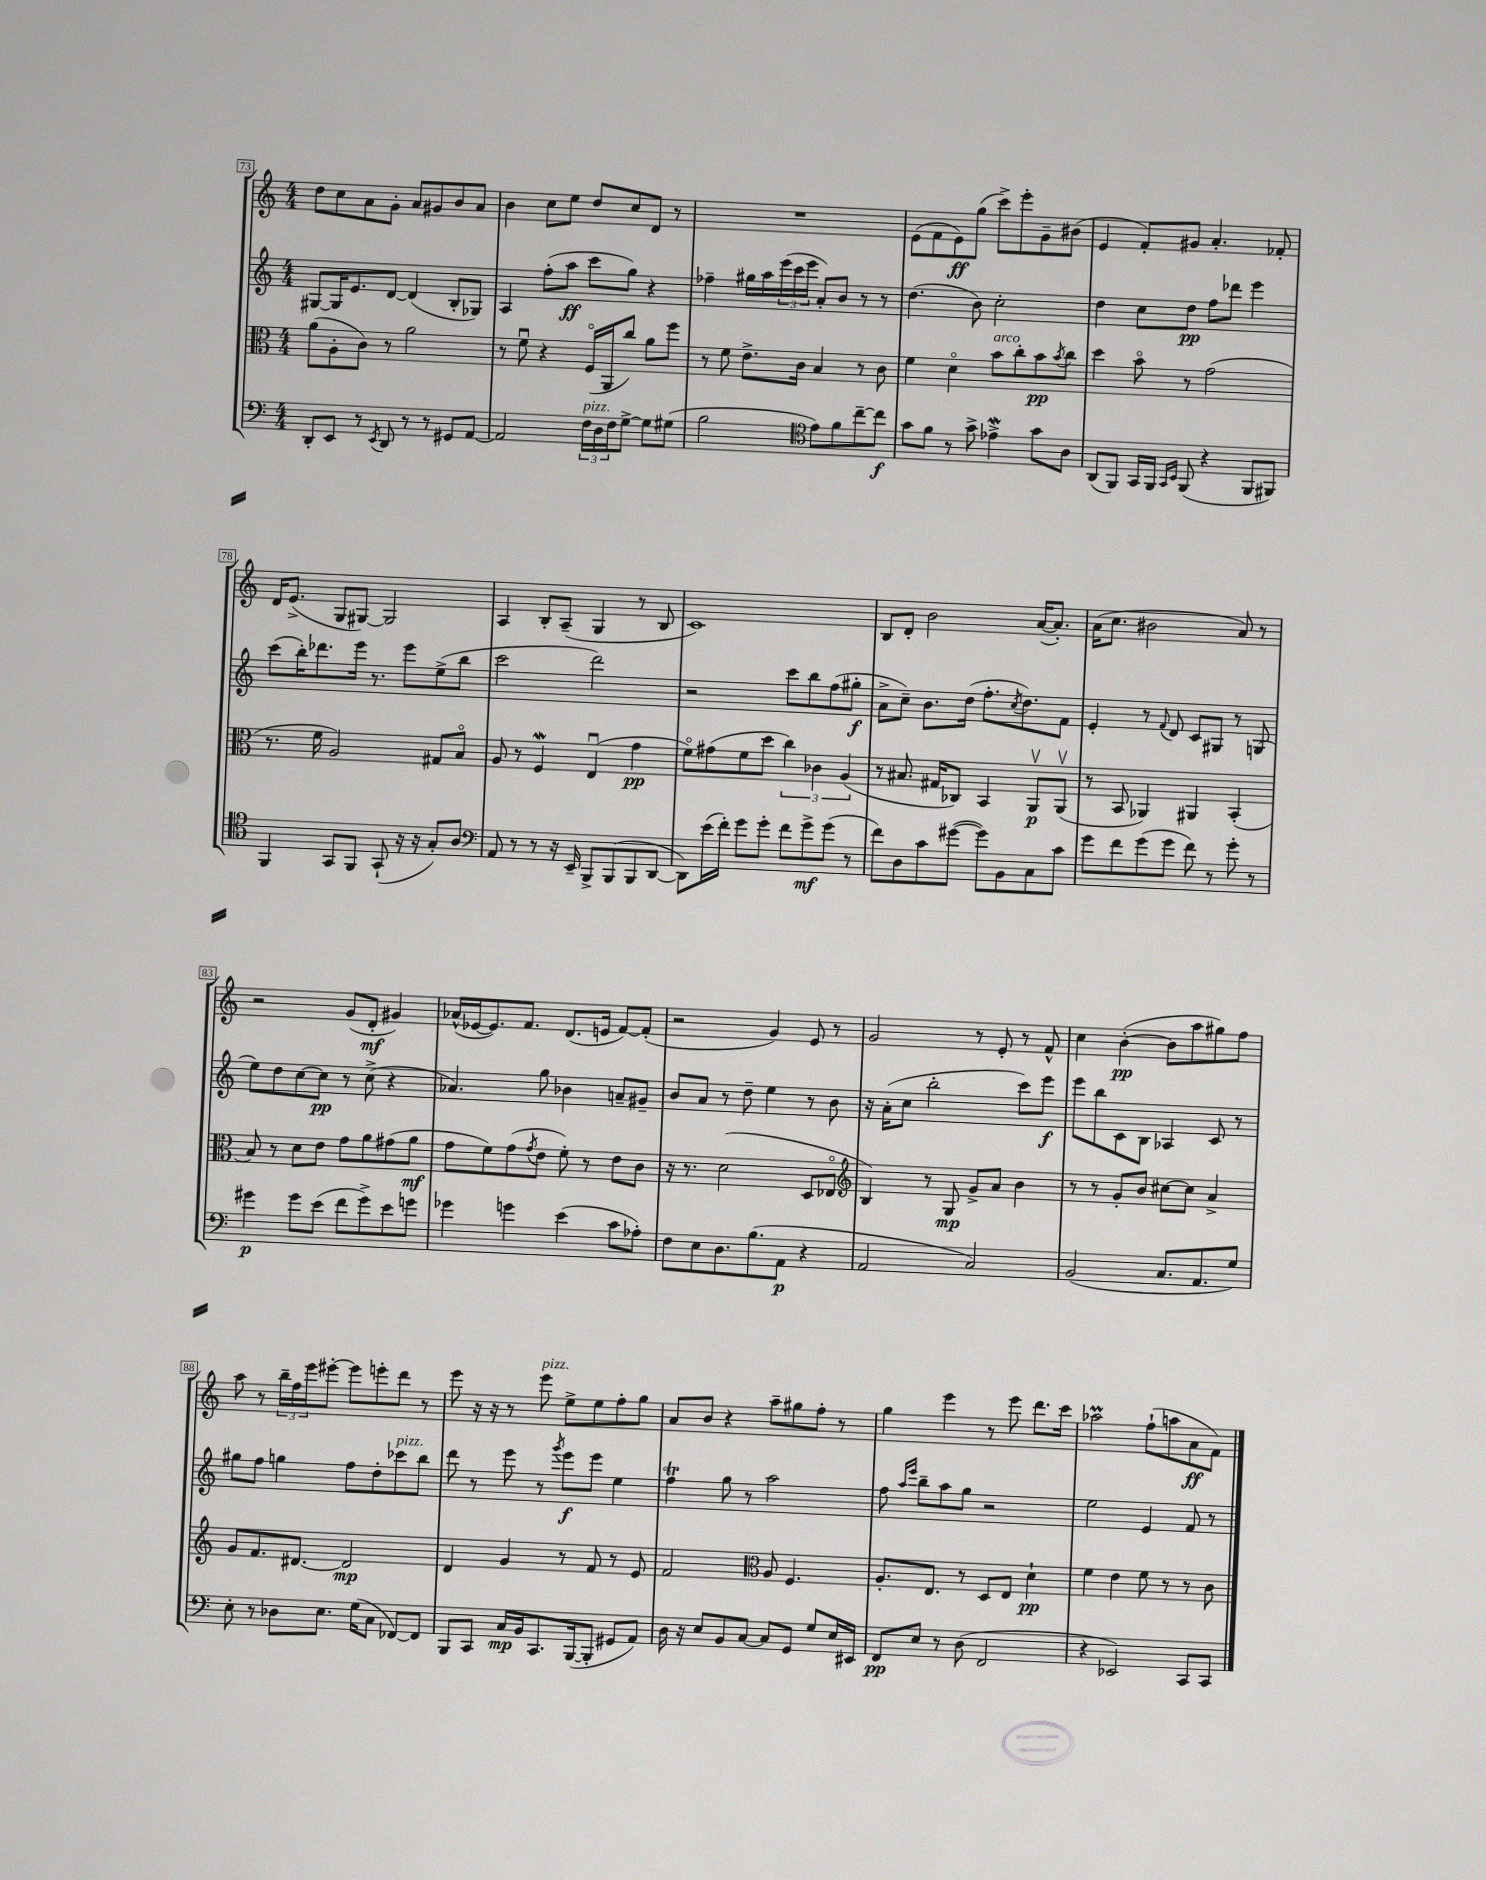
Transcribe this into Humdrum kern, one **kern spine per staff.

**kern	**dynam	**kern	**dynam	**kern	**dynam	**kern	**dynam
*part4	*part4	*part3	*part3	*part2	*part2	*part1	*part1
*staff4	*staff4	*staff3	*staff3	*staff2	*staff2	*staff1	*staff1
*clefF4	*	*clefC3	*	*clefG2	*	*clefG2	*
*k[]	*	*k[]	*	*k[]	*	*k[]	*
*M4/4	*	*M4/4	*	*M4/4	*	*M4/4	*
=73	=73	=73	=73	=73	=73	=73	=73
8DD'/L	.	(8a\L	.	[8G#X/L	.	8dd\L	.
8EE/J	.	8A'\	.	16G#/K]	.	8cc\	.
.	.	.	.	8.e/	.	.	.
8r	.	8c\J)	.	.	.	8a\	.
8qEE/	.	.	.	.	.	.	.
8DD/	.	8r	.	[8d/J	.	8g'\J	.
8r	.	2a\	.	(4d/]	.	8a/L	.
8r	.	.	.	.	.	8g#X/	.
8GG#X/L	.	.	.	8B'/L	.	8b/	.
[8AA/J	.	.	.	8G-X/J)	.	8a/J	.
=74	=74	=74	=74	=74	=74	=74	=74
2AA/]	.	8r	.	4A/	.	4b\	.
.	.	8fu\	.	.	.	.	.
.	.	4r	.	(8ff'\L	.	8cc\L	.
.	.	.	.	8aa\J	ff	8ee\J	.
!LO:TX:a:i:t=pizz.	!	!	!	!	!	!	!
24F\LL	.	(16F/LL	.	8ccc\L	.	8dd/L	.
24D\	.	.	.	.	.	.	.
.	.	16AA/J	.	.	.	.	.
24F\J	.	.	.	.	.	.	.
[8G^\J	.	8cc/J)	.	8gg\J)	.	8cc/	.
8G\L]	.	8a\L	.	4r	.	8d/J	.
(8G#X\J	.	8ff\J	.	.	.	8r	.
=75	=75	=75	=75	=75	=75	=75	=75
2B\	.	8r	.	4ff-X~\	.	1r	.
.	.	8f\	.	.	.	.	.
.	.	8.e^\L	.	16gg#X\LL	.	.	.
.	.	.	.	16aa\	.	.	.
.	.	.	.	(24eee\	.	.	.
.	.	.	.	24ccc\	.	.	.
.	.	16c\Jk	.	.	.	.	.
.	.	.	.	24eee\JJ	.	.	.
*clefC4	*	*	*	*	*	*	*
8e\L)	.	4B/	.	8a'/L)	.	.	.
8f\	.	.	.	8b/J	.	.	.
[8cc~\	.	8r	.	8r	.	.	.
8cc\J]	f	8c\	.	8r	.	.	.
=76	=76	=76	=76	=76	=76	=76	=76
8g\L	.	4f\	.	(4.dd\	.	(8e\L	.
8f\J	.	.	.	.	.	8f\	.
8r	.	4d\	.	.	.	8e\)	ff
8g^\	.	.	.	8b\)	.	(8gg\J	.
!	!	!LO:TX:a:i:t=arco	!	!	!	!	!
4e-Xw^\	.	8b\L	.	2cc'\	.	8ccc^\L)	.
.	.	8cc'\	.	.	.	8eee'\	.
8g\L	.	8b\	pp	.	.	8g~\	.
.	.	8qb/	.	.	.	.	.
8A\J	.	8cc\J	.	.	.	(8b#X\J	.
=77	=77	=77	=77	=77	=77	=77	=77
(8AA/L	.	4dd\	.	4dd\	.	4e/	.
8FF/J)	.	.	.	.	.	.	.
16GG/LL	.	8b\	.	8cc\L	.	8f'/L)	.
16FF/JJ	.	.	.	.	.	.	.
16qqGG/LL	.	.	.	.	.	.	.
16qqBB/JJ	.	.	.	.	.	.	.
(8FF/	.	8r	.	8dd\J	pp	8g#X/J	.
4r	.	(2g\	.	8ff\L	.	4.a'/	.
.	.	.	.	8ddd-X\J	.	.	.
8FF/L	.	.	.	4eee\	.	.	.
8FF#X/J)	.	.	.	.	.	8f-X'/	.
!!LO:LB:g=z
=78	=78	=78	=78	=78	=78	=78	=78
4FF/	.	8.r	.	(8ccc\L	.	16d/KL	.
.	.	.	.	.	.	(8.e^/J	.
.	.	.	.	16bb'\K)	.	.	.
.	.	16f\	.	8.ddd-X\	.	.	.
8GG/L	.	2A/)	.	.	.	8G/L	.
8FF/J	.	.	.	16eee\Jk	.	[8G#X/J)	.
.	.	.	.	8.r	.	.	.
(8GG`/	.	.	.	.	.	2G#/]	.
16r	.	.	.	8eee\L	.	.	.
16r	.	.	.	.	.	.	.
8G'/L)	.	8G#X/L	.	(8ee^\	.	.	.
8A/J	.	8B/J	.	8bb\J	.	.	.
=79	=79	=79	=79	=79	=79	=79	=79
*clefF4	*	*	*	*	*	*	*
8AA/	.	8A/	.	2ccc\	.	4A/	.
8r	.	8r	.	.	.	.	.
8r	.	4Fw/	.	.	.	8B'/L	.
16r	.	.	.	.	.	(8A~/J	.
16EE~/	.	.	.	.	.	.	.
8BBB^/L	.	(4Eu/	.	2ddd\)	.	4G/	.
(8BBB/	.	.	.	.	.	.	.
8BBB/	.	4g\	pp	.	.	8r	.
[8DD/J	.	.	.	.	.	8B/	.
=80	=80	=80	=80	=80	=80	=80	=80
8DD\L])	.	8f\L)	.	2r	.	1c)	.
(16e\L	.	(8g#X\	.	.	.	.	.
16f'\JJ)	.	.	.	.	.	.	.
8g\L	.	8f\	.	.	.	.	.
8g'\J	.	8dd\J	.	.	.	.	.
8f\L	.	6cc\)	.	8ccc\L	.	.	.
8g^\	mf	.	.	8bb\	.	.	.
.	.	6c-X\	.	.	.	.	.
(8g\J	.	.	.	(8ff\	.	.	.
.	.	(6A/	.	.	.	.	.
8r	.	.	.	8gg#X'\J	f	.	.
=81	=81	=81	=81	=81	=81	=81	=81
8f\L)	.	8r	.	8a^\L	.	8B/L	.
8D\	.	8.B#X/	.	8cc~\J)	.	8d'/J	.
8c\	.	.	.	8.b\L	.	2b\	.
.	.	16G#X/KL	.	.	.	.	.
([8g#X\J	.	8C-X/J)	.	.	.	.	.
.	.	.	.	(16dd\Jk	.	.	.
8g#\L])	.	4BB/	.	8.ff'\L	.	.	.
8BB\	.	.	.	.	.	.	.
.	.	.	.	8qcc/	.	.	.
.	.	.	.	8.dd\)	.	.	.
8C\	.	8AAv/L	p	.	.	([16a/KL	.
.	.	.	.	.	.	8.a'/J])	.
8c\J	.	(8AAv/J	.	8f\J	.	.	.
=82	=82	=82	=82	=82	=82	=82	=82
8g\L	.	8r	.	4e'/	.	(16a\KL	.
.	.	.	.	.	.	8.cc\J	.
8f\	.	8BB/	.	.	.	.	.
(8g\	.	4AA-X/)	.	8r	.	2b#X\	.
.	.	.	.	8qqf/	.	.	.
8g\J	.	.	.	8d/	.	.	.
8f\)	.	4AA#X/	.	8c/L	.	.	.
8r	.	.	.	8G#X/J	.	.	.
8g'\	.	(4BB'/	.	8r	.	8a/)	.
8r	.	.	.	(8Gn/	.	8r	.
!!LO:LB:g=z
=83	=83	=83	=83	=83	=83	=83	=83
4g#X\	p	8B/)	.	8ee\L)	.	2r	.
.	.	8r	.	8dd\	.	.	.
8g#\L	.	8d\L	.	[8cc\	.	.	.
(8e\J	.	8e\J	.	8cc\J]	pp	.	.
8f\L	.	8g\L	.	8r	.	(8g/L	.
8g#^\)	.	8a\	.	(8cc^\	.	8d'/J	mf
8e\	.	(8g#X\	.	4r	.	4g#X/)	.
8gn\J	.	8a\J	mf	.	.	.	.
=84	=84	=84	=84	=84	=84	=84	=84
4g-X\	.	8g\L	.	4.a-X/)	.	(16a-X^^/LL	.
.	.	.	.	.	.	[16e-X/J	.
.	.	8f\)	.	.	.	8.e-/])	.
4gn\	.	(8g\	.	.	.	.	.
.	.	.	.	.	.	8.f/J	.
.	.	8qg/	.	.	.	.	.
.	.	8e\J	.	8gg\	.	.	.
(4e\	.	8f'\)	.	4b-X\	.	(8.d/L	.
.	.	8r	.	.	.	.	.
.	.	.	.	.	.	16en/Jk	.
8c\L	.	8e\L	.	8an~/L	.	[8f/L)	.
8A-X'\J)	.	8c\J	.	8g#X~/J	.	(8f'/J]	.
=85	=85	=85	=85	=85	=85	=85	=85
8F\L	.	16r	.	8b/L	.	2r	.
.	.	8.r	.	.	.	.	.
8E\	.	.	.	8a/J	.	.	.
8.D\	.	(2d\	.	8r	.	.	.
.	.	.	.	8dd~\	.	.	.
(8.B\	.	.	.	.	.	.	.
.	.	.	.	4ee\	.	4g/)	.
8AA\J	p	.	.	.	.	.	.
4r	.	8D/L	.	8r	.	8e/	.
.	.	8E-X/J	.	8b\	.	8r	.
=86	=86	=86	=86	=86	=86	=86	=86
*	*	*clefG2	*	*	*	*	*
2AA/	.	4B/)	.	16r	.	2g/	.
.	.	.	.	(16a'\KL	.	.	.
.	.	.	.	8cc\J	.	.	.
.	.	8r	.	2bb'\	.	.	.
.	.	8G/	mp	.	.	.	.
2C/)	.	8g^/L	.	.	.	8r	.
.	.	8a/J	.	.	.	8e'/	.
.	.	4b\	.	8ccc\L)	.	8r	.
.	.	.	.	8eee\J	f	8f^^/	.
=87	=87	=87	=87	=87	=87	=87	=87
(2BB/	.	8r	.	8eee\L	.	4cc\	.
.	.	8r	.	8bb\	.	.	.
.	.	8g'/L	.	8c\	.	([4b'\	pp
.	.	8b/J	.	8B\J	.	.	.
8.C/L	.	[8cc#X\L	.	4A-X/	.	8b\L]	.
.	.	8cc#\J]	.	.	.	8aa\	.
8.AA/	.	.	.	.	.	.	.
.	.	4a^/	.	8c/	.	8gg#X\)	.
8G/J)	.	.	.	8r	.	8ff\J	.
!!LO:LB:g=z
=88	=88	=88	=88	=88	=88	=88	=88
8E'\	.	8g/L	.	8gg#X\L	.	8aa\	.
8r	.	8.f/	.	8ff\J	.	8r	.
8D-X\L	.	.	.	4ggn\	.	24bb~\LL	.
.	.	.	.	.	.	24ff\	.
.	.	[8.d#X/J	.	.	.	.	.
.	.	.	.	.	.	24eee\J	.
8.E\J	.	.	.	.	.	[8eee#X'\J	.
.	.	2d#/]	mp	8ff\L	.	8eee#\L]	.
(16G\KL	.	.	.	.	.	.	.
8C\J	.	.	.	8dd'\	.	8eeen'\	.
!	!	!	!	!LO:TX:a:i:t=pizz.	!	!	!
[8FF-X/L)	.	.	.	8ccc-X\	.	8ddd\J	.
8FF-/J]	.	.	.	8bb\J	.	8r	.
=89	=89	=89	=89	=89	=89	=89	=89
8BBB/L	.	4d/	.	8ddd\	.	8eee\	.
8CC/J	.	.	.	8r	.	16r	.
.	.	.	.	.	.	16r	.
16C/LL	mp	4g/	.	8eee\	.	8r	.
16BB/J	.	.	.	.	.	.	.
!	!	!	!	!	!	!LO:TX:a:i:t=pizz.	!
8.CC/	.	.	.	8r	.	8eee\	.
.	.	.	.	8qggg/	.	.	.
.	.	8r	.	8eee\L	f	8ee^\L	.
([16BBB/k	.	.	.	.	.	.	.
8BBB'/J]	.	8f/	.	8eee\J	.	8ee\	.
8GG#X/L	.	8r	.	4ee\	.	8ff'\	.
8AA/J)	.	8e/	.	.	.	8gg\J	.
=90	=90	=90	=90	=90	=90	=90	=90
16D\	.	2f/	.	4ffT\	.	8a/L	.
16r	.	.	.	.	.	.	.
8E/L	.	.	.	.	.	8b/J	.
8BB/	.	.	.	8gg\	.	4r	.
[8C/J	.	.	.	8r	.	.	.
*	*	*clefC3	*	*	*	*	*
8C/L]	.	8A/	.	2aa\	.	8aa~\L	.
8GG/J	.	4.F/	.	.	.	8gg#X\	.
8G/L	.	.	.	.	.	8ff'\J	.
16E/L	.	.	.	.	.	8r	.
16EE#X/JJ	.	.	.	.	.	.	.
=91	=91	=91	=91	=91	=91	=91	=91
8FF/L	pp	8.A'/L	.	8ff\	.	4gg\	.
.	.	.	.	16qqaa/LL	.	.	.
.	.	.	.	16qqeee/JJ	.	.	.
8E/J	.	.	.	8bb~\L	.	.	.
.	.	8.E/J	.	.	.	.	.
8r	.	.	.	8aa\	.	4eee\	.
(8D\	.	8r	.	8gg\J	.	.	.
2FF/	.	8D/L	.	2r	.	8r	.
.	.	8E/J	.	.	.	8eee\	.
.	.	4d`\	pp	.	.	8.ddd\L	.
.	.	.	.	.	.	16ccc\Jk	.
=92	=92	=92	=92	=92	=92	=92	=92
4r	.	4f\	.	2ee\	.	2aa-XM\	.
2EE-X/)	.	4e\	.	.	.	.	.
.	.	8f\	.	4e/	.	(8ff`\L	.
.	.	8r	.	.	.	8aan\	.
8CC/L	.	8r	.	8f/	.	8a\	ff
8CC/J	.	8c\	.	8r	.	8f\J)	.
==	==	==	==	==	==	==	==
*-	*-	*-	*-	*-	*-	*-	*-
